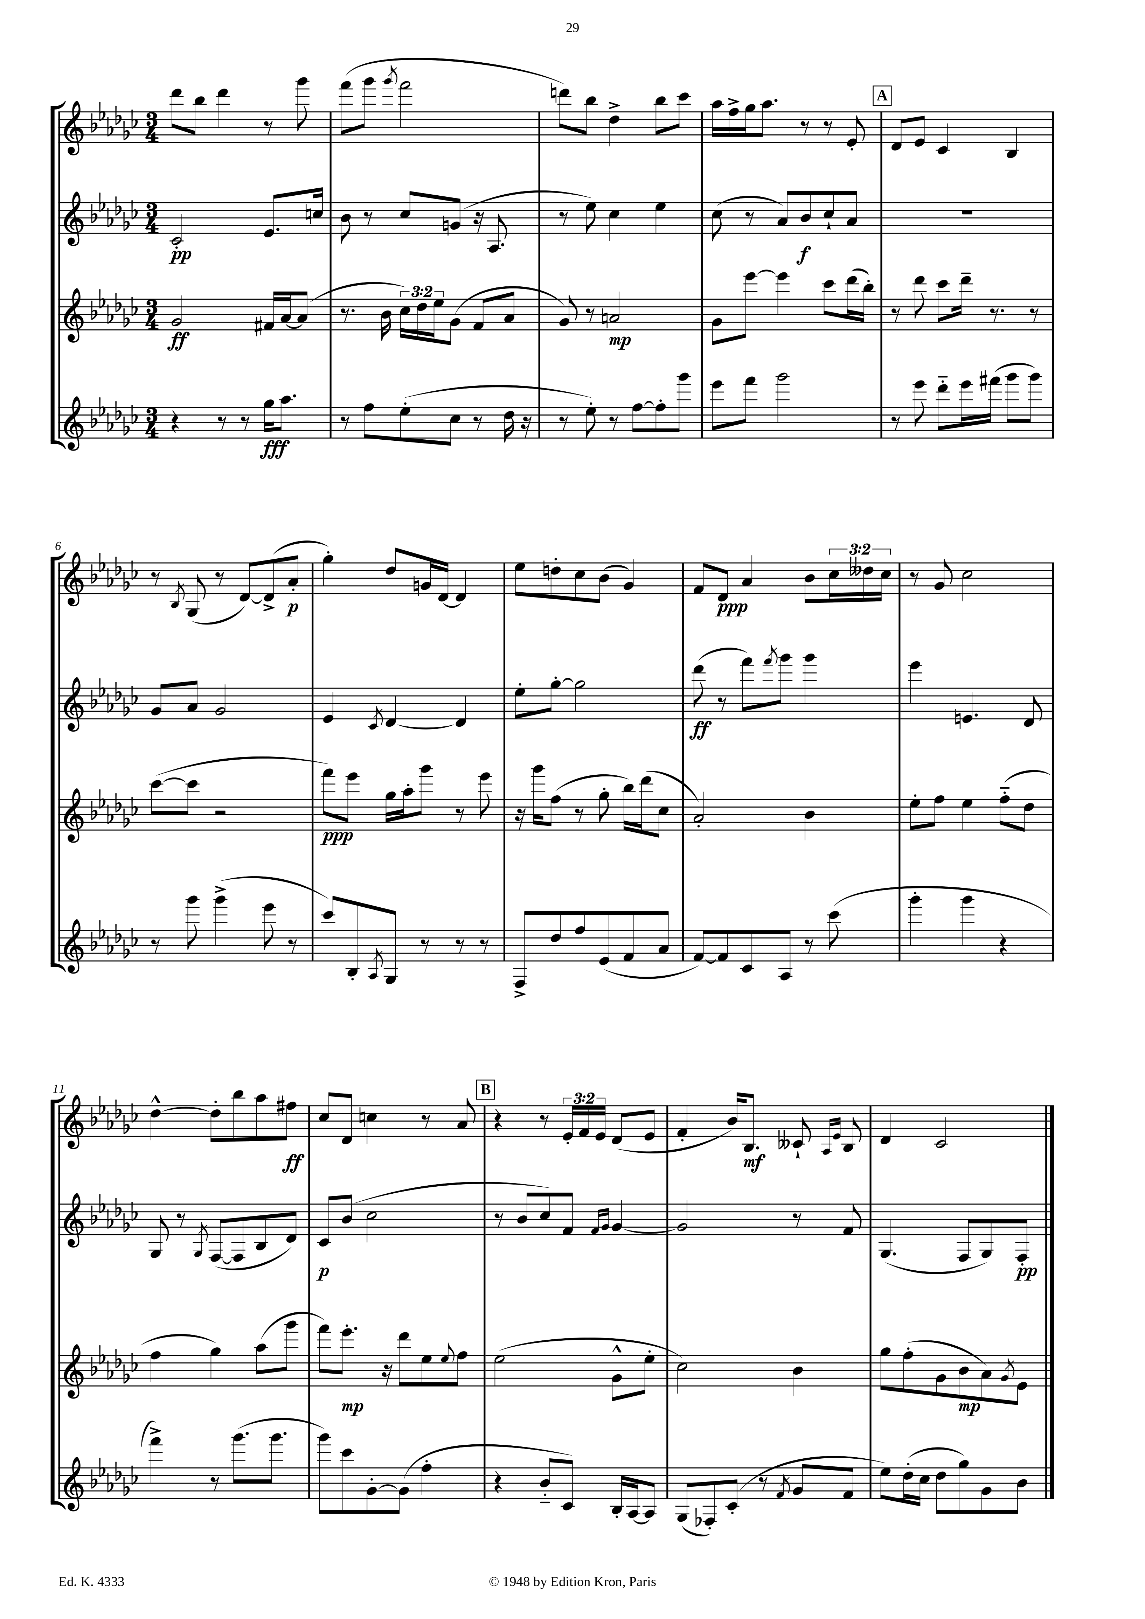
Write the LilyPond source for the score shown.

<<
\new StaffGroup <<
\new Staff = "s0" {
    \clef treble \key ges \major \numericTimeSignature \time 3/4 \override Staff.TupletNumber.text = #tuplet-number::calc-fraction-text
    des'''8 bes''8 des'''4 r8 ges'''8 |
    f'''8( ges'''8 \acciaccatura { ges'''8 } f'''2 |
    d'''8) bes''8 des''4-> bes''8 ces'''8 |
    aes''16 f''16-> ges''16 aes''8. r8 r8 ees'8-. |
    \mark \markup { \box "A" } des'8 ees'8 ces'4 bes4 |
    r8 \acciaccatura { bes8 } ges8( r8 des'8~) des'8->( aes'8-.\p |
    ges''4-.) des''8 g'16 des'16~ des'4 |
    ees''8 d''8-. ces''8 bes'8( ges'4) |
    f'8 des'8\ppp aes'4 bes'8 \tuplet 3/2 { ces''16 deses''16 ces''16 } |
    r8 ges'8 ces''2 |
    des''4~-^ des''8-. bes''8 aes''8 fis''8\ff |
    ces''8 des'8 c''4 r8 aes'8 |
    \mark \markup { \box "B" } r4 r8 \tuplet 3/2 { ees'16-. f'16 ees'16 } des'8( ees'8 |
    f'4-. bes'16) bes8.\mf ceses'8-! \grace { aes16 ees'16 } bes8 |
    des'4 ces'2 \bar "|." |
}
\new Staff = "s1" {
    \clef treble \key ges \major \numericTimeSignature \time 3/4
    ces'2-.\pp ees'8. c''16 |
    bes'8 r8 ces''8 g'8( r16 aes8. |
    r8 ees''8) ces''4 ees''4 |
    ces''8( r8 aes'8) bes'8\f ces''8-! aes'8 |
    \mark \markup { \box "A" } R2. |
    ges'8 aes'8 ges'2 |
    ees'4 \acciaccatura { ces'8 } des'4~ des'4 |
    ees''8-. ges''8~-. ges''2 |
    des'''8\ff( r8 f'''8) \acciaccatura { f'''8 } ges'''8 ges'''4 |
    ees'''4 e'4. des'8 |
    ges8 r8 \acciaccatura { ges8 } f8~( f8 bes8 des'8) |
    ces'8\p bes'8( ces''2 |
    \mark \markup { \box "B" } r8 bes'8 ces''8) f'8 \grace { f'16 ges'16 } ges'4~ |
    ges'2 r8 f'8 |
    ges4.( f8 ges8) f8-.\pp \bar "|." |
}
\new Staff = "s2" {
    \clef treble \key ges \major \numericTimeSignature \time 3/4 \override Staff.TupletNumber.text = #tuplet-number::calc-fraction-text
    ges'2\ff fis'16 aes'16~ aes'8( |
    r8. bes'16 \tuplet 3/2 { ces''16) des''16 ees''16 } ges'8( f'8 aes'8 |
    ges'8) r8 a'2\mp |
    ges'8 ees'''8~ ees'''4 ces'''8 des'''16( bes''16-.) |
    \mark \markup { \box "A" } r8 des'''8 ces'''8 des'''16-- r8. r8 |
    ces'''8~( ces'''8 r2 |
    f'''8\ppp) ees'''8 ges''16 aes''16-. ges'''8 r8 ees'''8 |
    r16 ges'''16 f''8( r8 ges''8-. bes''16) des'''16( ces''8 |
    aes'2-.) bes'4 |
    ees''8-. f''8 ees''4 f''8-_( des''8 |
    f''4 ges''4) aes''8( ges'''8 |
    f'''8) ees'''8.-.\mp r16 des'''8 ees''8 \appoggiatura { ees''8 } f''8 |
    \mark \markup { \box "B" } ees''2( ges'8-^ ees''8-. |
    ces''2) bes'4 |
    ges''8 f''8-.( ges'8 bes'8\mp aes'8) \acciaccatura { ges'8 } ees'8 \bar "|." |
}
\new Staff = "s3" {
    \clef treble \key ges \major \numericTimeSignature \time 3/4
    r4 r8 r8 ges''16\fff aes''8. |
    r8 f''8 ees''8-.( ces''8 r8 des''16 r16 |
    r8 ees''8-.) r8 f''8~ f''8-. ges'''8 |
    ees'''8 f'''8 ges'''2 |
    \mark \markup { \box "A" } r8 ees'''8 des'''8-_ ees'''16 fis'''16( ges'''8 ges'''8) |
    r8 ges'''8 ges'''4->( ees'''8 r8 |
    ces'''8) bes8-. \acciaccatura { aes8 } ges8 r8 r8 r8 |
    f8-> des''8 f''8 ees'8( f'8 aes'8 |
    f'8~) f'8 ces'8 aes8 r8 ces'''8( |
    ges'''4-. ges'''4 r4 |
    f'''4->) r8 ges'''8.( ges'''8. |
    ges'''8) ces'''8 ges'8~-. ges'8( f''4-. |
    \mark \markup { \box "B" } r4 bes'8-_ ces'8) bes16-. aes16~ aes8 |
    ges8( fes8-.) ces'8-.( r8 \acciaccatura { f'8 } ges'8 f'8 |
    ees''8) des''16-.( ces''16 des''8 ges''8) ges'8 bes'8 \bar "|." |
}
>>
>>
